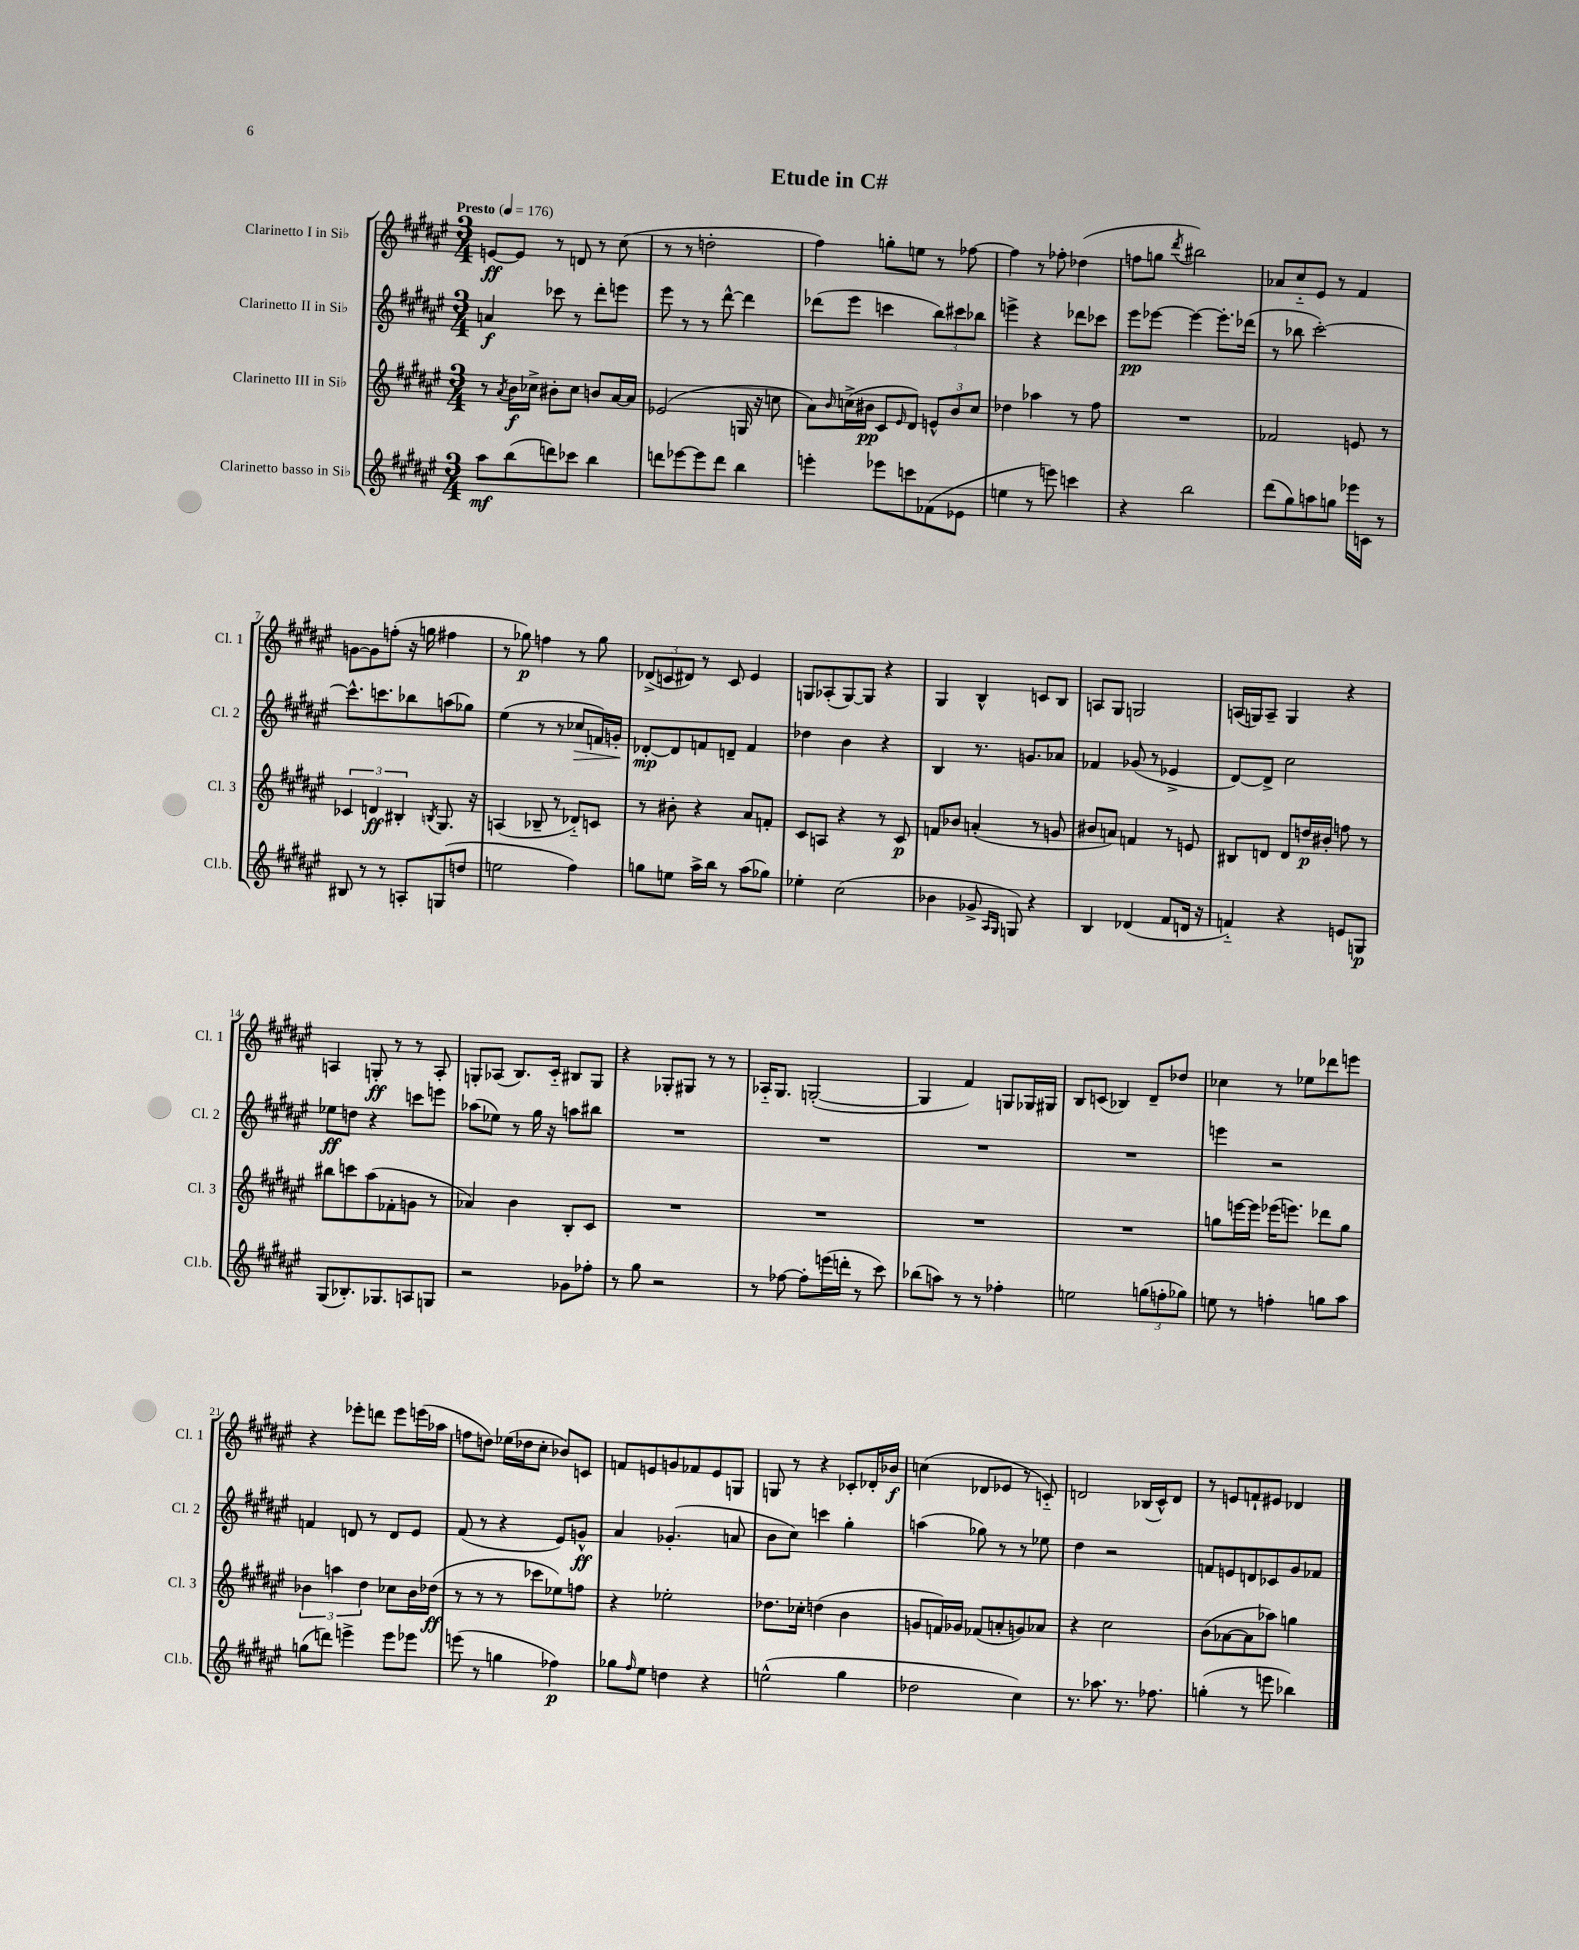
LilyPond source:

\header { title = "Etude in C#" }
<<
\new StaffGroup <<
\new Staff = "s0" \with { instrumentName = "Clarinetto I in Sib" shortInstrumentName = "Cl. 1" } {
    \clef treble \key fis \major \numericTimeSignature \time 3/4 \tempo "Presto" 4 = 176
    e'8~\ff e'8 r8 d'8 r8 cis''8( |
    r8 r8 d''2-. |
    fis''4) g''8-. e''8 r8 fes''8~ |
    fes''4 r8 fes''8-. des''4( |
    f''8 g''8 \acciaccatura { dis'''8 } bis''2) |
    aes'8 cis''8-_ eis'8 r8 fis'4 |
    g'8~ g'8 f''8-.( r16 g''16 fis''4 |
    r8 ges''8\p) f''4 r8 ges''8 |
    \tuplet 3/2 { des'8->( c'8 dis'8) } r8 c'8 eis'4 |
    g8 aes8-.( g8~) g8 r4 |
    gis4 b4-^ c'8 b8 |
    a8 gis8 g2 |
    a16( g16) a8-- g4 r4 |
    a4 g8-.\ff r8 r8 a8-. |
    g8-. aes8( b8.) cis'16-_ bis8 g8 |
    r4 ges8-. gis8 r8 r8 |
    aes16-_ gis8. g2~-.( |
    g4 fis'4) g8 ges16 gis16 |
    b8 c'8( bes4) dis'8-- des''8 |
    ces''4 r8 ees''8 des'''8 e'''8 |
    r4 ees'''8-. d'''8 ees'''8 e'''16( aes''16 |
    f''8 d''8) ees''16( des''16 cis''8-. bes'8) c'8 |
    f'8 e'8 g'8 fes'8 e'8 g8 |
    g8 r8 r4 ces'8-. des'16-. bes'16\f |
    c''4( des'8 ees'8 r8 c'8-_) |
    d'2 bes16( cis'16-^) d'8 |
    r8 e'8 f'8-! eis'8 des'4 \bar "|." |
}
\new Staff = "s1" \with { instrumentName = "Clarinetto II in Sib" shortInstrumentName = "Cl. 2" } {
    \clef treble \key fis \major \numericTimeSignature \time 3/4
    a'4\f ces'''8 r8 dis'''8-. e'''8 |
    eis'''8 r8 r8 dis'''8~-^ dis'''4 |
    des'''8( eis'''8 c'''4 \tuplet 3/2 { b''8) cis'''8 bes''8 } |
    e'''4-> r4 des'''8 ces'''8 |
    eis'''8\pp ees'''8~ ees'''4~ ees'''8.-. des'''16( |
    r8 bes''8 cis'''2~-.) |
    cis'''8.-^ c'''8. bes''8 a''8( ges''8) |
    eis''4( r8 r8 ces''8\> f'16) g'16-.\! |
    des'8~-.\mp des'8 f'8 d'8-- f'4 |
    des''4 b'4 r4 |
    b4 r8. g'8. aes'8 |
    fes'4 ges'8( r8 ees'4-> |
    dis'8~) dis'8-> cis''2 |
    ees''8\ff d''8 r4 c'''8 e'''8 |
    aes''8( ees''8) r8 gis''16 r16 a''8 bis''8 |
    R2. |
    R2. |
    R2. |
    R2. |
    e'''4 r2 |
    f'4 d'8 r8 d'8 eis'8 |
    fis'8( r8 r4 eis'8) g'8-^\ff |
    ais'4 ges'4.-.( a'8 |
    b'8 cis''8) c'''4 gis''4-. |
    a''4( ges''8) r8 r8 ees''8 |
    dis''4 r2 |
    f'8 e'8 d'8 ces'8 gis'8 fes'8 \bar "|." |
}
\new Staff = "s2" \with { instrumentName = "Clarinetto III in Sib" shortInstrumentName = "Cl. 3" } {
    \clef treble \key fis \major \numericTimeSignature \time 3/4
    r8 \acciaccatura { ais'8 } b'16\f ces''16-> bis'8-. ces''8 b'8 ais'16~ ais'16 |
    ees'2( g16 r16 c''8 |
    ais'8) \grace { b'16 } c''16->( bis'16\pp cis'8 \grace { eis'16 } dis'8) \tuplet 3/2 { e'8-^ bis'8 c''8 } |
    des''4 aes''4 r8 fis''8 |
    R2. |
    fes'2 e'8 r8 |
    \tuplet 3/2 { ces'4 d'4\ff bis4-. } \acciaccatura { b8 } gis8. r16 |
    a4( bes8-- r8 des'8-_) c'8 |
    r8 bis'8-. r4 ais'8 f'8-. |
    cis'8 a8 r4 r8 cis'8\p |
    f'8 bes'8 a'4-.( r8 g'8 |
    bis'8 a'8) f'4 r8 e'8 |
    bis8 d'8 d'8 d''16\p bis'16-. f''8 r8 |
    bis''8 c'''8 ais''8( fes'8-. g'8 r8 |
    aes'4) b'4 b8-. cis'8 |
    R2. |
    R2. |
    R2. |
    R2. |
    g''8 e'''16~ e'''16 ees'''16( e'''8.) des'''8 g''8 |
    \tuplet 3/2 { bes'4 a''4 dis''4 } ces''8 bes'16 des''16\ff( |
    r8 r8 r8 ces'''8 ees''8) f''8 |
    r4 ees''2-. |
    des''8. ces''16-. d''4( b'4 |
    g'8 f'16) ges'16 fes'8( a'8-. g'8) aes'8 |
    r4 cis''2 |
    b'8( aes'8~ aes'8 aes''8) g''4 \bar "|." |
}
\new Staff = "s3" \with { instrumentName = "Clarinetto basso in Sib" shortInstrumentName = "Cl.b." } {
    \clef treble \key fis \major \numericTimeSignature \time 3/4
    ais''8\mf b''8( d'''8) ces'''8 b''4 |
    d'''8 ees'''8~ ees'''8 d'''8 b''4 |
    e'''4-. ees'''8 c'''8 fes'8( ees'8 |
    e''4 r8 e'''8) c'''4 |
    r4 b''2 |
    dis'''8( gis''8) a''8 g''8 ees'''16 c'16 r8 |
    bis8 r8 r8 a8-. g8( d''8 |
    e''2 fis''4) |
    g''8 e''8 ais''16-> b''16 r8 ais''8( ges''8) |
    ees''4-. cis''2( |
    bes'4 ges'8-> \grace { ais16 gis16 } g8) r4 |
    b4 des'4( fis'8 d'16 r16 |
    f'4-_) r4 e'8 g8\p |
    gis8( bes8.-.) ges8. a8 g8 |
    r2 ges'8 fes''8-. |
    r8 gis''8 r2 |
    r8 fes''8~ fes''8-. e'''16( d'''16-. r8 cis'''8) |
    bes''8( a''8) r8 r8 fes''4-. |
    e''2 \tuplet 3/2 { g''8( f''8-. ges''8) } |
    e''8 r8 f''4-. g''8 ais''8 |
    g''8( d'''8) e'''4-> e'''8 ees'''8 |
    e'''8( r8 g''4 fes''4\p) |
    ges''8 \grace { fis''16 } eis''8 d''4 r4 |
    e''2-^( gis''4 |
    des''2 cis''4) |
    r8. aes''8. r8. fes''8. |
    g''4-.( r8 e'''8 bes''4) \bar "|." |
}
>>
>>
